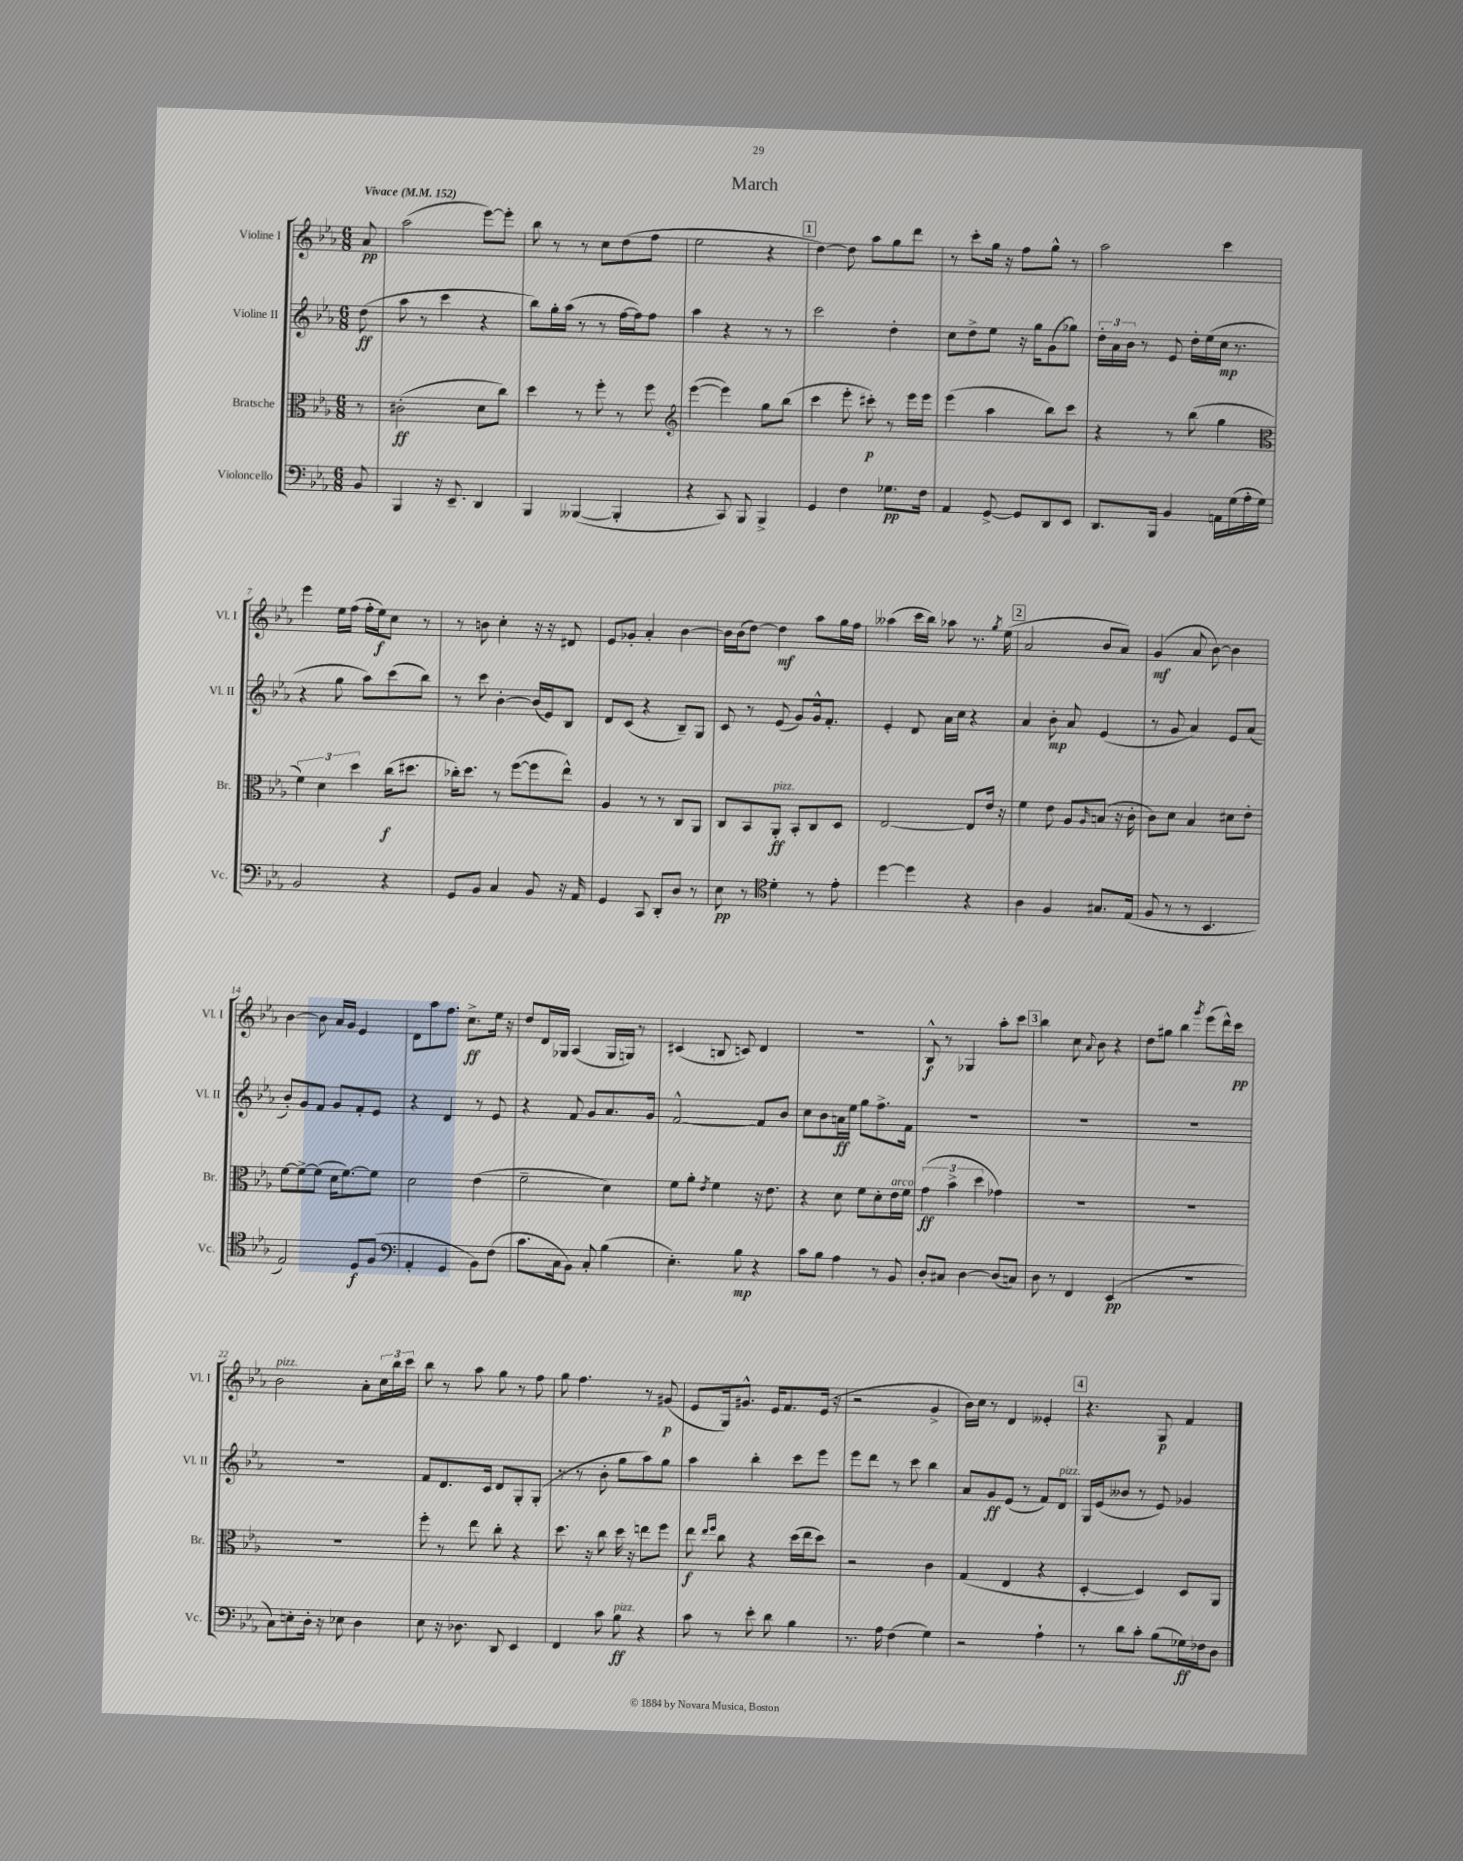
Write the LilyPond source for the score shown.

\header { title = "March" }
<<
\new StaffGroup <<
\new Staff = "s0" \with { instrumentName = "Violine I" shortInstrumentName = "Vl. I" } {
    \clef treble \key ees \major \numericTimeSignature \time 6/8 \partial 8 \tempo "Vivace" 4 = 152
    aes'8\pp |
    aes''2( ees'''8~) ees'''8-. |
    bes''8 r8 r8 c''8 d''8( f''8 |
    ees''2 r4 |
    \mark \markup { \box "1" } d''4~) d''8 aes''8 g''8 d'''8 |
    r8 c'''8-. g''16 r16 f''8 g''8-^ r8 |
    aes''2 c'''4 |
    ees'''4 ees''16 f''16( f''16-. ees''16\f) c''8 r8 |
    r8 b'8 c''4-. r16 r16 dis'8 |
    ees'8 ges'8-. aes'4-. bes'4~ |
    bes'16 bes'16( d''8~) d''4\mf aes''8 g''16 f''16 |
    aeses''4( c'''16 bes''16) aes''8 r8. \acciaccatura { g''8 } ees''16( |
    \mark \markup { \box "2" } aes'2 bes'8 aes'8) |
    g'4\mf( aes'8 bes'8~) bes'4 |
    bes'4~ bes'8 aes'16 g'16 ees'4 |
    d'8 aes''8 f''8. c''8.->\ff ees''16 r16 |
    d''8 d'16 ges16 aes4( ges16 g16) r8 |
    cis'4( b8 c'8) d'4 |
    R2. |
    bes8-^\f r8 ges4 aes''8-. c'''8 |
    \mark \markup { \box "3" } bes''4 c''8 \appoggiatura { aes'8 } bes'8 r4 |
    d''8 gis''8 bes''4 \acciaccatura { g'''8 } ees'''8( d'''16-^) c'''16\pp |
    bes'2^\markup { \italic "pizz." } aes'8-. \tuplet 3/2 { c''16 bes''16 c'''16 } |
    bes''8 r8 aes''8 g''8 r8 f''8 |
    g''8 f''4. r8 gis'8\p( |
    ees'8 g16) gis'8.-^ ees'16 f'8. ees'16( r16 |
    r2 g'4-> |
    bes'16) c''16 r8 d'4 eeses'4-. |
    \mark \markup { \box "4" } r4. g8\p f'4 \bar "|." |
}
\new Staff = "s1" \with { instrumentName = "Violine II" shortInstrumentName = "Vl. II" } {
    \clef treble \key ees \major \numericTimeSignature \time 6/8 \partial 8
    d''8\ff( |
    aes''8 r8 c'''4 r4 |
    bes''8) g''16-. aes''16( r8 r8 f''16~ f''16) f''8 |
    aes''4 r4 r8 r8 |
    \mark \markup { \box "1" } c'''2 d''4-. |
    c''8 d''8-> ees''8 r16 g''16 g'8( ges''8) |
    \tuplet 3/2 { d''16-. aes'16 bes'16 } r8 ees'8 d''16-. ees''16( c''16\mp r8. |
    r4 g''8 aes''8) c'''8( bes''8) |
    r8 c'''8 bes'4~-. bes'16( ees'16) bes8 |
    d'8 c'8( r4 bes8--) g8 |
    c'8 r8 ees'8( g'8) g'16-^ f'8.-. |
    ees'4-. d'8 aes'16 c''16 r4 |
    \mark \markup { \box "2" } aes'4 bes'8-.\mp aes'8 ees'4( |
    r8 g'8 aes'4) ees'8 aes'8( |
    bes'8-.) g'8 f'8 g'8 f'8-. ees'8 |
    r4 d'4 r8 ees'8 |
    r4 f'8 g'8 aes'8. g'16 |
    f'2~-^ f'8 bes'8 |
    c''8 bes'8 a'16\ff ees''16 g''8 f''8.-> f'16 |
    R2. |
    \mark \markup { \box "3" } R2. |
    R2. |
    R2. |
    f'8 d'8. c'16 d'8 g8-. g8-.( |
    r8 r8 bes'8-. g''8 aes''8) g''8 |
    aes''4 bes''4-. c'''8 ees'''8 |
    ees'''8 d'''8 r8 c'''8 bes''4 |
    aes'8 g'8\ff ees'8( r8 f'8) d'8^\markup { \italic "pizz." } |
    \mark \markup { \box "4" } g16 ees'16( beses'8 r8 ees'8) ges'4 \bar "|." |
}
\new Staff = "s2" \with { instrumentName = "Bratsche" shortInstrumentName = "Br." } {
    \clef alto \key ees \major \numericTimeSignature \time 6/8 \partial 8
    r8 |
    cis'2-.\ff( d'8 c''8) |
    d''4 r8 f''8-. r8 f''8 |
    \clef treble ees'''4~( ees'''4) g''8 bes''8( |
    \mark \markup { \box "1" } c'''4 ees'''8-. cis'''8-.\p) r8 ees'''16 ees'''16 |
    ees'''4( aes''4 bes''8) c'''8 |
    r4 r8 bes''8( g''4 |
    \clef alto \tuplet 3/2 { f'4) d'4 d''4 } c''16\f( dis''8. |
    ces''16-.) d''8. r8 f''8~( f''8 ees''8-^) |
    aes4 r8 r8 c8 aes,8 |
    c8 bes,8 aes,8-.\ff^\markup { \italic "pizz." } bes,8-. c8 d8 |
    ees2~ ees8 ees'16 r16 |
    \mark \markup { \box "2" } f'4 ees'8 aes8 \grace { aes16 } b8( r16 c'16-. |
    c'8) d'8 bes4 dis'8 ees'8-. |
    f'8~ f'8~-> f'8( d'16 f'8.~) f'8 |
    d'2 ees'4( |
    f'2-- d'4) |
    f'8 aes'8-. \acciaccatura { ees'8 } f'4 r16 ees'8. |
    r4 d'8 f'8 d'8-. ees'16^\markup { \italic "arco" } f'16 |
    \tuplet 3/2 { g'4\ff( bes'4-> d''4 } ges'4) |
    \mark \markup { \box "3" } R2. |
    R2. |
    R2. |
    f''8-. r8 ees''8 c''8-. r4 |
    d''8. r16 c''8 d''16 r16 e''8 f''8 |
    ees''8\f \grace { ees''16 f''16 } c''8 r4 d''16( ees''16 d''8) |
    r2 c'4 |
    g4( ees4 r4 |
    \mark \markup { \box "4" } d4~-. d4) d8 aes,8 \bar "|." |
}
\new Staff = "s3" \with { instrumentName = "Violoncello" shortInstrumentName = "Vc." } {
    \clef bass \key ees \major \numericTimeSignature \time 6/8 \partial 8
    bes,8 |
    bes,,4 r16 ees,8.-- d,4 |
    bes,,4 beses,,4~( beses,,4-. |
    r4 c,8) bes,,8 bes,,4-> |
    \mark \markup { \box "1" } g,4 f4 ges8.\pp f16 |
    aes,4 g,8~-> g,8 d,8 ees,8 |
    d,8. bes,,16 bes,4 a,16 g16( aes16-. g16) |
    bes,2 r4 |
    g,8 bes,8 c4 bes,8 r16 aes,16 |
    g,4 c,8 d,8-. d8 r8 |
    ees8\pp r8 \clef tenor d'4-. r8 ees'8-. |
    d''4~ d''4 r4 |
    \mark \markup { \box "2" } aes4 f4 gis8. ees16( |
    f8 r8 r8 bes,4. |
    ees2) d8\f f8( |
    \clef bass aes,4-. g,4 bes,8) f8( |
    c'8. c16 bes,8) c8-. bes4( |
    ees4.-.) bes8\mp r4 |
    c'8 bes8 aes4 r8 bes,8 |
    d8-. cis8 d4~ d8( c8) |
    \mark \markup { \box "3" } d8 r8 f,4 ees,4\pp( |
    R2. |
    c8) e8-. d16-. r16 ees8 d4 |
    ees8 r16 des8. d,8 ees,4 |
    f,4 c'8 bes8\ff^\markup { \italic "pizz." } r4 |
    c'8 r8 ees'8-. d'8 bes4 |
    r8. aes16 f4( g4) |
    r2 aes4-! |
    \mark \markup { \box "4" } r8 d'8 c'8-. bes8( ges16\ff) fes16 d8 \bar "|." |
}
>>
>>
